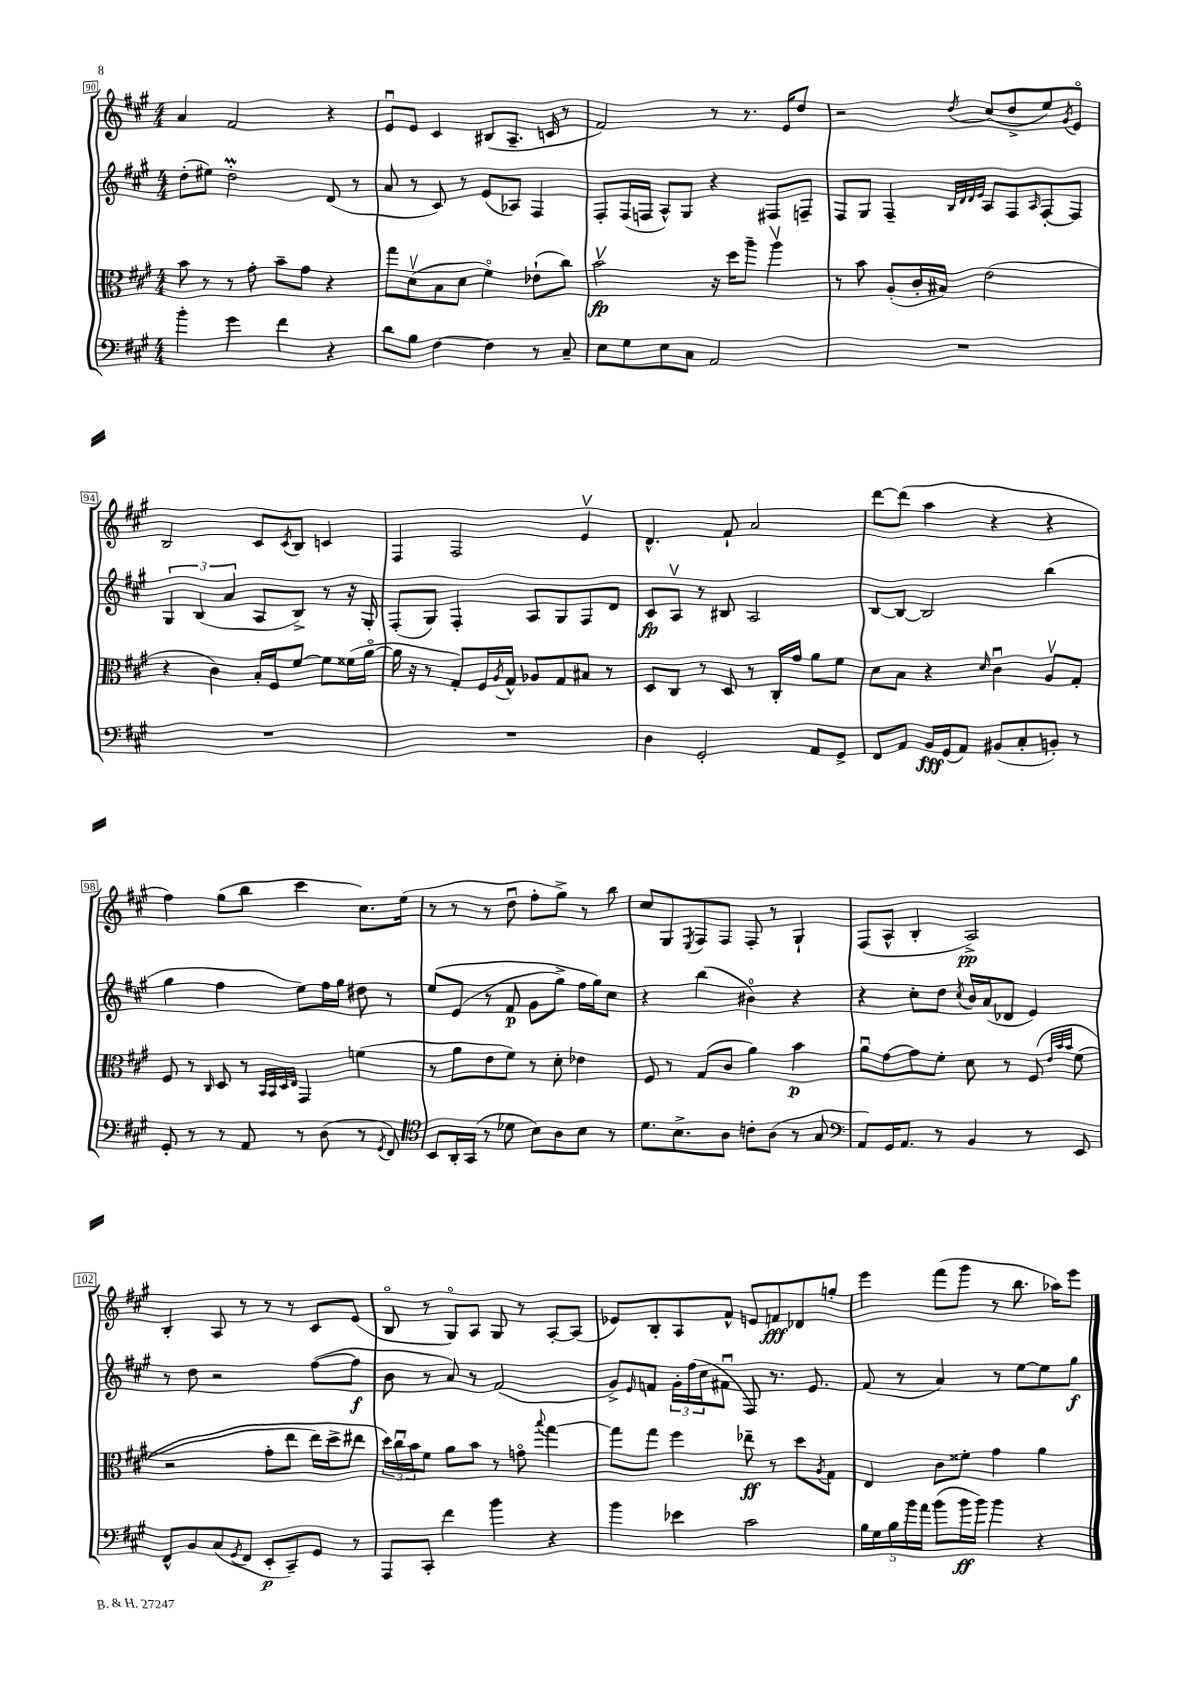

**kern	**dynam	**kern	**dynam	**kern	**dynam	**kern	**dynam
*part4	*part4	*part3	*part3	*part2	*part2	*part1	*part1
*staff4	*staff4	*staff3	*staff3	*staff2	*staff2	*staff1	*staff1
*clefF4	*	*clefC3	*	*clefG2	*	*clefG2	*
*k[f#c#g#]	*	*k[f#c#g#]	*	*k[f#c#g#]	*	*k[f#c#g#]	*
*M4/4	*	*M4/4	*	*M4/4	*	*M4/4	*
=90	=90	=90	=90	=90	=90	=90	=90
4b'\	.	8b\	.	(8dd'\L	.	4a/	.
.	.	8r	.	8ee#X\J)	.	.	.
4g#\	.	8r	.	2ddM'\	.	2f#/	.
.	.	8g#'\	.	.	.	.	.
4f#\	.	8b~\L	.	.	.	.	.
.	.	8g#\J	.	.	.	.	.
4r	.	4r	.	(8d/	.	4r	.
.	.	.	.	8r	.	.	.
=91	=91	=91	=91	=91	=91	=91	=91
8d\L	.	8gg#\L	.	8a/	.	8eu/L	.
8B\J	.	(8dv\	.	8r	.	8e/J	.
[4F#\	.	8B\	.	8c#/)	.	4c#/	.
.	.	8d\J	.	8r	.	.	.
4F#\]	.	4f#\)	.	(8e/L	.	(8B#X/L	.
.	.	.	.	8A-X/J)	.	8.A~/J	.
8r	.	(8e-X`\L	.	4F#/	.	.	.
.	.	.	.	.	.	16cn/	.
8C#~/	.	8cc#\J)	.	.	.	8r	.
=92	=92	=92	=92	=92	=92	=92	=92
8E\L	.	2bv\	fp	8F#'/L	.	2f#/)	.
8G#\	.	.	.	(16F#/L	.	.	.
.	.	.	.	16Fn/JJ	.	.	.
8E\	.	.	.	8A^^/L)	.	.	.
8C#\J	.	.	.	8G#/J	.	.	.
2AA/	.	16r	.	4r	.	8r	.
.	.	16dd\KL	.	.	.	.	.
.	.	8aa~\J	.	.	.	8.r	.
.	.	4aav\	.	8F#X/L	.	.	.
.	.	.	.	.	.	16e/KL	.
.	.	.	.	8Fn~/J	.	8dd/J	.
=93	=93	=93	=93	=93	=93	=93	=93
1r	.	8r	.	8F#/L	.	2r	.
.	.	8b\	.	8G#/J	.	.	.
.	.	(8A'/L	.	4F#~/	.	.	.
.	.	16c#'/L	.	.	.	.	.
.	.	16B#X/JJ)	.	.	.	.	.
.	.	.	.	32qqB/LLL	.	.	.
.	.	.	.	32qqd/	.	.	.
.	.	.	.	32qqd/	.	.	.
.	.	.	.	32qqe/JJJ	.	8qdd/	.
.	.	(2e\	.	8A/L	.	(8cc#/L	.
.	.	.	.	8F#/	.	8dd^/	.
.	.	.	.	16qqA/	.	.	.
.	.	.	.	[8F#'/	.	8ee/)	.
.	.	.	.	.	.	8qg#/	.
.	.	.	.	8F#/J]	.	8e/J	.
!!LO:LB:g=z
=94	=94	=94	=94	=94	=94	=94	=94
1r	.	4r	.	6G#/	.	2B/	.
.	.	.	.	(6B/	.	.	.
.	.	4c#\)	.	.	.	.	.
.	.	.	.	6a/	.	.	.
.	.	16B'/LL	.	8A/L	.	8c#/L	.
.	.	16F#/J	.	.	.	.	.
.	.	.	.	.	.	8qc#/	.
.	.	[8f#/J	.	8B^/J)	.	8B/J	.
.	.	8f#\L]	.	8r	.	4cn/	.
.	.	(16f##X\L	.	16r	.	.	.
.	.	[16a\JJ	.	16G#'/	.	.	.
=95	=95	=95	=95	=95	=95	=95	=95
1r	.	16a\]	.	(8F#'/L	.	4F#/	.
.	.	16r	.	.	.	.	.
.	.	8r	.	8G#/J)	.	.	.
.	.	8G#'/L)	.	4F#'/	.	2F#/	.
.	.	16F#/L	.	.	.	.	.
.	.	8qA/	.	.	.	.	.
.	.	16G#^^/JJ	.	.	.	.	.
.	.	8A-X/L	.	8A/L	.	.	.
.	.	8G#/	.	8G#/	.	.	.
.	.	8B#X/J	.	8F#/	.	4ev/	.
.	.	8r	.	8d/J	.	.	.
=96	=96	=96	=96	=96	=96	=96	=96
4D\	.	8D/L	.	8c#/L	fp	4.d^^/	.
.	.	8C#/J	.	8Av/J	.	.	.
2GG#'/	.	8r	.	8r	.	.	.
.	.	8D/	.	8B#X/	.	8f#`/	.
.	.	8r	.	2A/	.	2a/	.
.	.	16C#'/LL	.	.	.	.	.
.	.	16g#/JJ	.	.	.	.	.
8AA/L	.	8a\L	.	.	.	.	.
8GG#^/J	.	8f#\J	.	.	.	.	.
=97	=97	=97	=97	=97	=97	=97	=97
8FF#/L	.	8d\L	.	[8B/L	.	[8ddd\L	.
8AA/J	.	8B\J	.	8B/J_	.	(8ddd\J]	.
16BB/LL	fff	4r	.	2B/]	.	4aa\	.
(16GG#/J	.	.	.	.	.	.	.
8AA/J)	.	.	.	.	.	.	.
.	.	16qqd/	.	.	.	.	.
(8BB#X/L	.	4c#u\	.	.	.	4r	.
8C#'/	.	.	.	.	.	.	.
8BBn'/J)	.	8Av/L	.	(4bb\	.	4r	.
8r	.	8G#'/J	.	.	.	.	.
!!LO:LB:g=z
=98	=98	=98	=98	=98	=98	=98	=98
8GG#'/	.	8F#/	.	4gg#\	.	4ff#\)	.
8r	.	8r	.	.	.	.	.
.	.	16qqC#/	.	.	.	.	.
8r	.	8D/	.	4ff#\	.	(8gg#\L	.
8AA/	.	8r	.	.	.	8bb\J	.
.	.	32qqBB/LLL	.	.	.	.	.
.	.	32qqBB/	.	.	.	.	.
.	.	32qqD/	.	.	.	.	.
.	.	32qqE/JJJ	.	.	.	.	.
8r	.	4GG#/	.	8ee\L)	.	4ccc#\	.
(8D\	.	.	.	16ff#\L	.	.	.
.	.	.	.	16gg#\JJ	.	.	.
8r	.	(4fn\	.	8dd#X\	.	8.cc#\L)	.
8qGG#/	.	.	.	.	.	.	.
8FF#/)	.	.	.	8r	.	.	.
.	.	.	.	.	.	(16ee\Jk	.
=99	=99	=99	=99	=99	=99	=99	=99
*clefC4	*	*	*	*	*	*	*
8BB/L	.	8r	.	(8ee/L	.	8r	.
16AA'/L	.	8a\L	.	(8e/J	.	8r	.
(16GG#/JJ	.	.	.	.	.	.	.
8r	.	8e\	.	8r	.	8r	.
8d-X\	.	8f#\J)	.	8f#/	p	8ddu\	.
8B\L)	.	8r	.	8g#\L	.	8ff#'\L	.
8A\	.	8d'\	.	8gg#^\J)	.	8gg#^\J)	.
8B\J	.	4e-X\	.	16ff#\LL	.	8r	.
.	.	.	.	16gg#\J)	.	.	.
8r	.	.	.	8cc#\J	.	8bb\	.
=100	=100	=100	=100	=100	=100	=100	=100
8.d\L	.	8F#/	.	4r	.	8cc#/L	.
.	.	8r	.	.	.	8G#/	.
8.B^\	.	.	.	.	.	.	.
.	.	.	.	.	.	8qE/	.
.	.	(8G#/L	.	(4bb\	.	8F#/	.
8A\J	.	8c#/J	.	.	.	8F#/J	.
8cn'\L	.	4a\)	.	4b#X\)	.	8F#'/	.
(8A\J	.	.	.	.	.	8r	.
8r	.	4b\	p	4r	.	4G#`/	.
8G#/	.	.	.	.	.	.	.
=101	=101	=101	=101	=101	=101	=101	=101
*clefF4	*	*	*	*	*	*	*
8AA/L)	.	8au\L	.	4r	.	(8F#/L	.
16GG#/K	.	[8g#\	.	.	.	8A^^/J	.
8.AA/J	.	.	.	.	.	.	.
.	.	8g#\]	.	8cc#'\L	.	4B'/	.
8r	.	8f#'\J	.	8dd\J	.	.	.
.	.	.	.	8qcc#/	.	.	.
4BB/	.	8d\	.	16b/LL	.	2A^/)	pp
.	.	.	.	(16a/J	.	.	.
.	.	8r	.	8d-X/J	.	.	.
8r	.	(8F#/	.	4e/)	.	.	.
.	.	32qqe/LLL	.	.	.	.	.
.	.	32qqb/	.	.	.	.	.
.	.	32qqb/JJJ	.	.	.	.	.
8EE/	.	(8f#\	.	.	.	.	.
!!LO:LB:g=z
=102	=102	=102	=102	=102	=102	=102	=102
8FF#^^/L	.	2r	.	8r	.	4B'/	.
8BB/	.	.	.	8dd\	.	.	.
(8C#/	.	.	.	2r	.	8A/	.
8qGG#/	.	.	.	.	.	.	.
8FF#/J	.	.	.	.	.	8r	.
8EE'/L	p	8g#'\L	.	.	.	8r	.
8CC#~/)	.	8ee\J	.	.	.	8r	.
8GG#/J	.	16ee\LL)	.	([8ff#\L	.	8c#/L	.
.	.	16dd^\J	.	.	.	.	.
8r	.	8ee#X\J	.	8ff#\J]	f	(8e/J	.
=103	=103	=103	=103	=103	=103	=103	=103
8AAA/L	.	24dd\LL)	.	8b\	.	8B/	.
.	.	24cc#u\	.	.	.	.	.
.	.	24b\J	.	.	.	.	.
8CC#'/J	.	8f#\J	.	8r	.	8r	.
4f#\	.	8a\L	.	8a/)	.	8G#/L)	.
.	.	8b\J	.	8r	.	8A/J	.
4b\	.	8r	.	(2f#/	.	8G#/	.
.	.	8gn\	.	.	.	8r	.
.	.	8qqbb/	.	.	.	.	.
4r	.	[4gg#\	.	.	.	[8A'/L	.
.	.	.	.	.	.	(8A/J]	.
=104	=104	=104	=104	=104	=104	=104	=104
4b\	.	8gg#\L]	.	8g#^/L)	.	8e-X/L)	.
.	.	.	.	16qqe/	.	.	.
.	.	8gg#\J	.	8fn/J	.	8B'/	.
4e-X\	.	4ff#\	.	24g#'\LL	.	8A/	.
.	.	.	.	(24ff#\	.	.	.
.	.	.	.	24cc#\J	.	.	.
.	.	.	.	8f#Xu\J	.	8f#^^/J	.
2c#\	.	8ee-X~\	ff	8F#/)	.	8en/L	.
.	.	8r	.	8.r	.	8fn/	fff
.	.	8dd\L	.	.	.	8d-X/	.
.	.	.	.	8.e/	.	.	.
.	.	8qA/	.	.	.	.	.
.	.	8G#\J	.	.	.	8ggn'/J	.
=105	=105	=105	=105	=105	=105	=105	=105
20B\LL	.	4E/	.	(8f#/	.	4eee\	.
20G#\	.	.	.	.	.	.	.
20B\	.	.	.	.	.	.	.
.	.	.	.	8r	.	.	.
20b\	.	.	.	.	.	.	.
20a\JJ	.	.	.	.	.	.	.
(8b\L	.	8c#\L	.	4a/)	.	(8fff#\L	.
16b\L	ff	8f##X'\J	.	.	.	8ggg#\J	.
16b\JJ)	.	.	.	.	.	.	.
4b\	.	4g#\	.	8r	.	8r	.
.	.	.	.	[8ee\L	.	8.bb\	.
4r	.	4a\	.	8ee\]	.	.	.
.	.	.	.	.	.	16aa-X\KL)	.
.	.	.	.	8gg#\J	f	8eee\J	.
==	==	==	==	==	==	==	==
*-	*-	*-	*-	*-	*-	*-	*-
